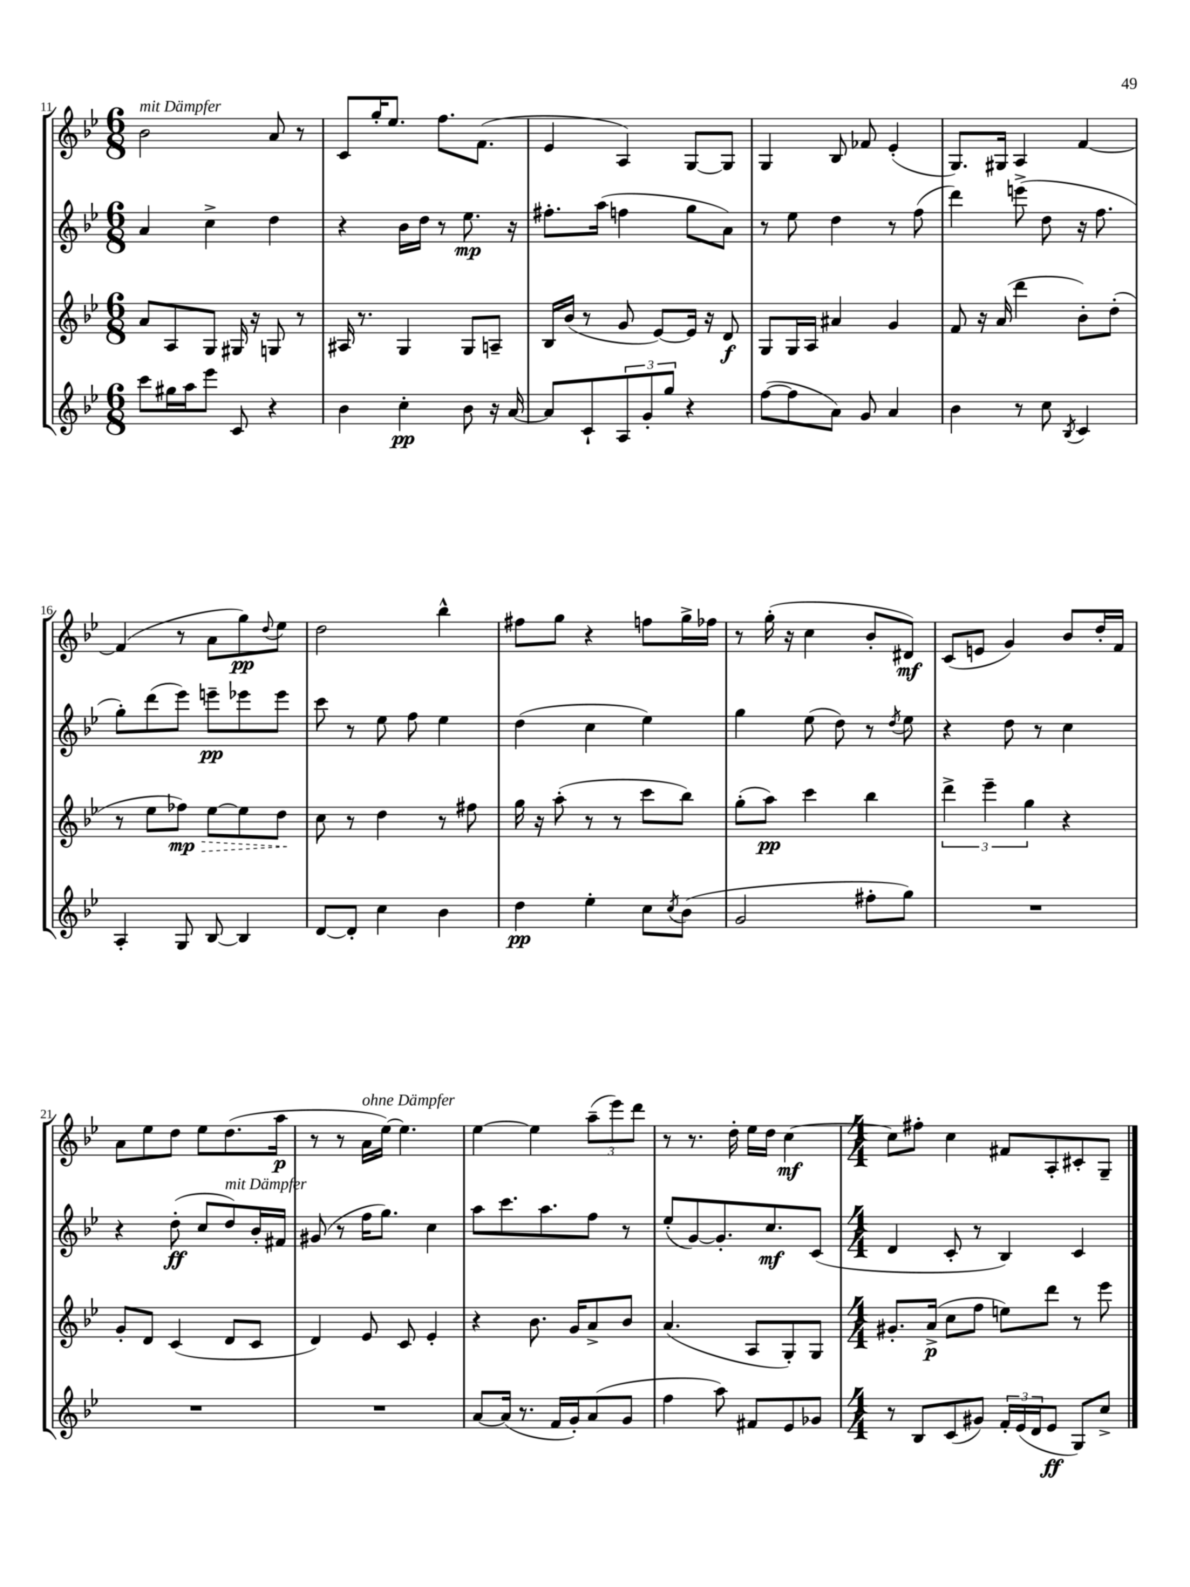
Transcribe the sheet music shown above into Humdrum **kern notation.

**kern	**kern	**kern	**kern
*staff4	*staff3	*staff2	*staff1
*clefG2	*clefG2	*clefG2	*clefG2
*k[b-e-]	*k[b-e-]	*k[b-e-]	*k[b-e-]
*M6/8	*M6/8	*M6/8	*M6/8
8ccc\L	8a/L	4a/	2b-\
16gg#\L	8A/	.	.
16aa\J	.	.	.
8eee-\J	8G/J	4cc^\	.
8c/	16G#/	.	.
.	16r	.	.
4r	8G/	4dd\	8a/
.	8r	.	8r
=	=	=	=
4b-\	16A#/	4r	8c/L
.	8.r	.	.
.	.	.	16gg'/K
.	.	.	8.ee-/J
4cc'\	4G/	16b-\LL	.
.	.	16dd\JJ	.
.	.	8r	8.ff\L
8b-\	8G/L	8.ee-\	.
.	.	.	(8.f\J
16r	8A~/J	.	.
[16a/	.	16r	.
=	=	=	=
8a/]L	16B-/LL	8.ff#'\L	4e-/
.	(16b-/JJ	.	.
8c`/	8r	.	.
.	.	(16aa\Jk	.
12A/	8g/	4ff\	4A/)
12g'/	.	.	.
.	[8e-/L)	.	.
12gg/J	.	.	.
4r	16e-/]Jk	8gg\L	[8G/L
.	16r	.	.
.	8d/	8a\J)	8G/]J
=	=	=	=
([8ff\L	8G/L	8r	4G/
8ff\]	16G/L	8ee-\	.
.	16A/JJ	.	.
8a\J)	4a#/	4dd\	8B-/
8g/	.	.	8f-/
4a/	4g/	8r	(4e-'/
.	.	(8ff\	.
=	=	=	=
4b-\	8f/	4ddd\)	8.G/L)
.	16r	.	.
.	(16a/	.	16G#/Jk
8r	4ddd\	(8eee^\	4A/
8cc\	.	8dd\	.
8qB-/	.	.	.
4c/	8b-'\L)	16r	[4f/
.	.	8.ff\	.
.	(8dd'\J	.	.
=	=	=	=
4A'/	8r	8gg'\L)	(4f/]
.	8ee-\L	(8ddd\	.
8G/	8ff-\J)	8eee-\J)	8r
[8B-/	[8ee-\L	8eee~\L	8a\L
4B-/]	8ee-\]	8eee-\	8gg\)
.	.	.	8qqdd/
.	8dd\J	8eee-\J	8ee-\J
=	=	=	=
[8d/L	8cc\	8ccc\	2dd\
8d'/]J	8r	8r	.
4cc\	4dd\	8ee-\	.
.	.	8ff\	.
4b-\	8r	4ee-\	4bb-^^\
.	8ff#\	.	.
=	=	=	=
4dd\	16gg\	(4dd\	8ff#\L
.	16r	.	.
.	(8aa'\	.	8gg\J
4ee-'\	8r	4cc\	4r
.	8r	.	.
8cc\L	8ccc\L	4ee-\)	8ff\L
8qcc/	.	.	.
(8b-\J	8bb-\J)	.	16gg^\L
.	.	.	16ff-\JJ
=	=	=	=
2g/	(8gg'\L	4gg\	8r
.	8aa\J)	.	(16gg'\
.	.	.	16r
.	4ccc\	(8ee-\	4cc\
.	.	8dd\)	.
8ff#'\L	4bb-\	8r	8b-'/L
.	.	8qdd/	.
8gg\J)	.	8ee-\	8d#/J)
=	=	=	=
2.r	6ddd^\	4r	(8c/L
.	.	.	8e/J
.	6eee-~\	.	.
.	.	8dd\	4g/)
.	6gg\	.	.
.	.	8r	.
.	4r	4cc\	8b-/L
.	.	.	16dd'/L
.	.	.	16f/JJ
=	=	=	=
2.r	8g'/L	4r	8a\L
.	8d/J	.	8ee-\
.	(4c/	(8dd'\	8dd\J
.	.	8cc/L	8ee-\L
.	8d/L	8dd/)	(8.dd\
.	8c/J	16b-'/L	.
.	.	16f#/JJ	16aa\Jk
=	=	=	=
2.r	4d/)	(8g#/	8r
.	.	8r	8r
.	8e-/	16ff\LK	16a\LL
.	.	8.gg\J)	[16ee-\JJ)
.	8c/	.	4.ee-\]
.	4e-'/	4cc\	.
=	=	=	=
[8a/L	4r	8aa\L	[4ee-\
(16a/]Jk	.	8.ccc\	.
8.r	.	.	.
.	8.b-\	.	4ee-\]
.	.	8.aa\	.
16f/LL	.	.	.
16g'/J)	16g/LK	.	.
(8a/	8a^/	8ff\J	(12aa~\L
.	.	.	12eee-\)
8g/J	8b-/J	8r	.
.	.	.	12ddd\J
=	=	=	=
4ff\	(4.a/	(8ee-'/L	8r
.	.	[8g/)	8.r
8aa\)	.	8.g'/]	.
.	.	.	16dd'\
8f#/L	8A/L	.	16ee-\LL
.	.	8.cc/	16dd\JJ
8e-/	8G'/)	.	[4cc\
8g-/J	8G/J	(8c/J	.
=	=	=	=
*M4/4	*M4/4	*M4/4	*M4/4
8r	8.g#'/L	4d/	8cc\]L
8B-/L	.	.	8ff#'\J
.	(16a^/Jk	.	.
(8c/	8cc\L	8c'/	4cc\
8g#/J)	8ff\J	8r	.
24f'/LL	8ee\L)	4B-/)	8f#/L
(24e-/	.	.	.
24d/J	.	.	.
8e-/J	8ddd\J	.	8A'/
8G/L)	8r	4c/	8c#'/
8cc^/J	8eee-\	.	8G~/J
==	==	==	==
*-	*-	*-	*-
